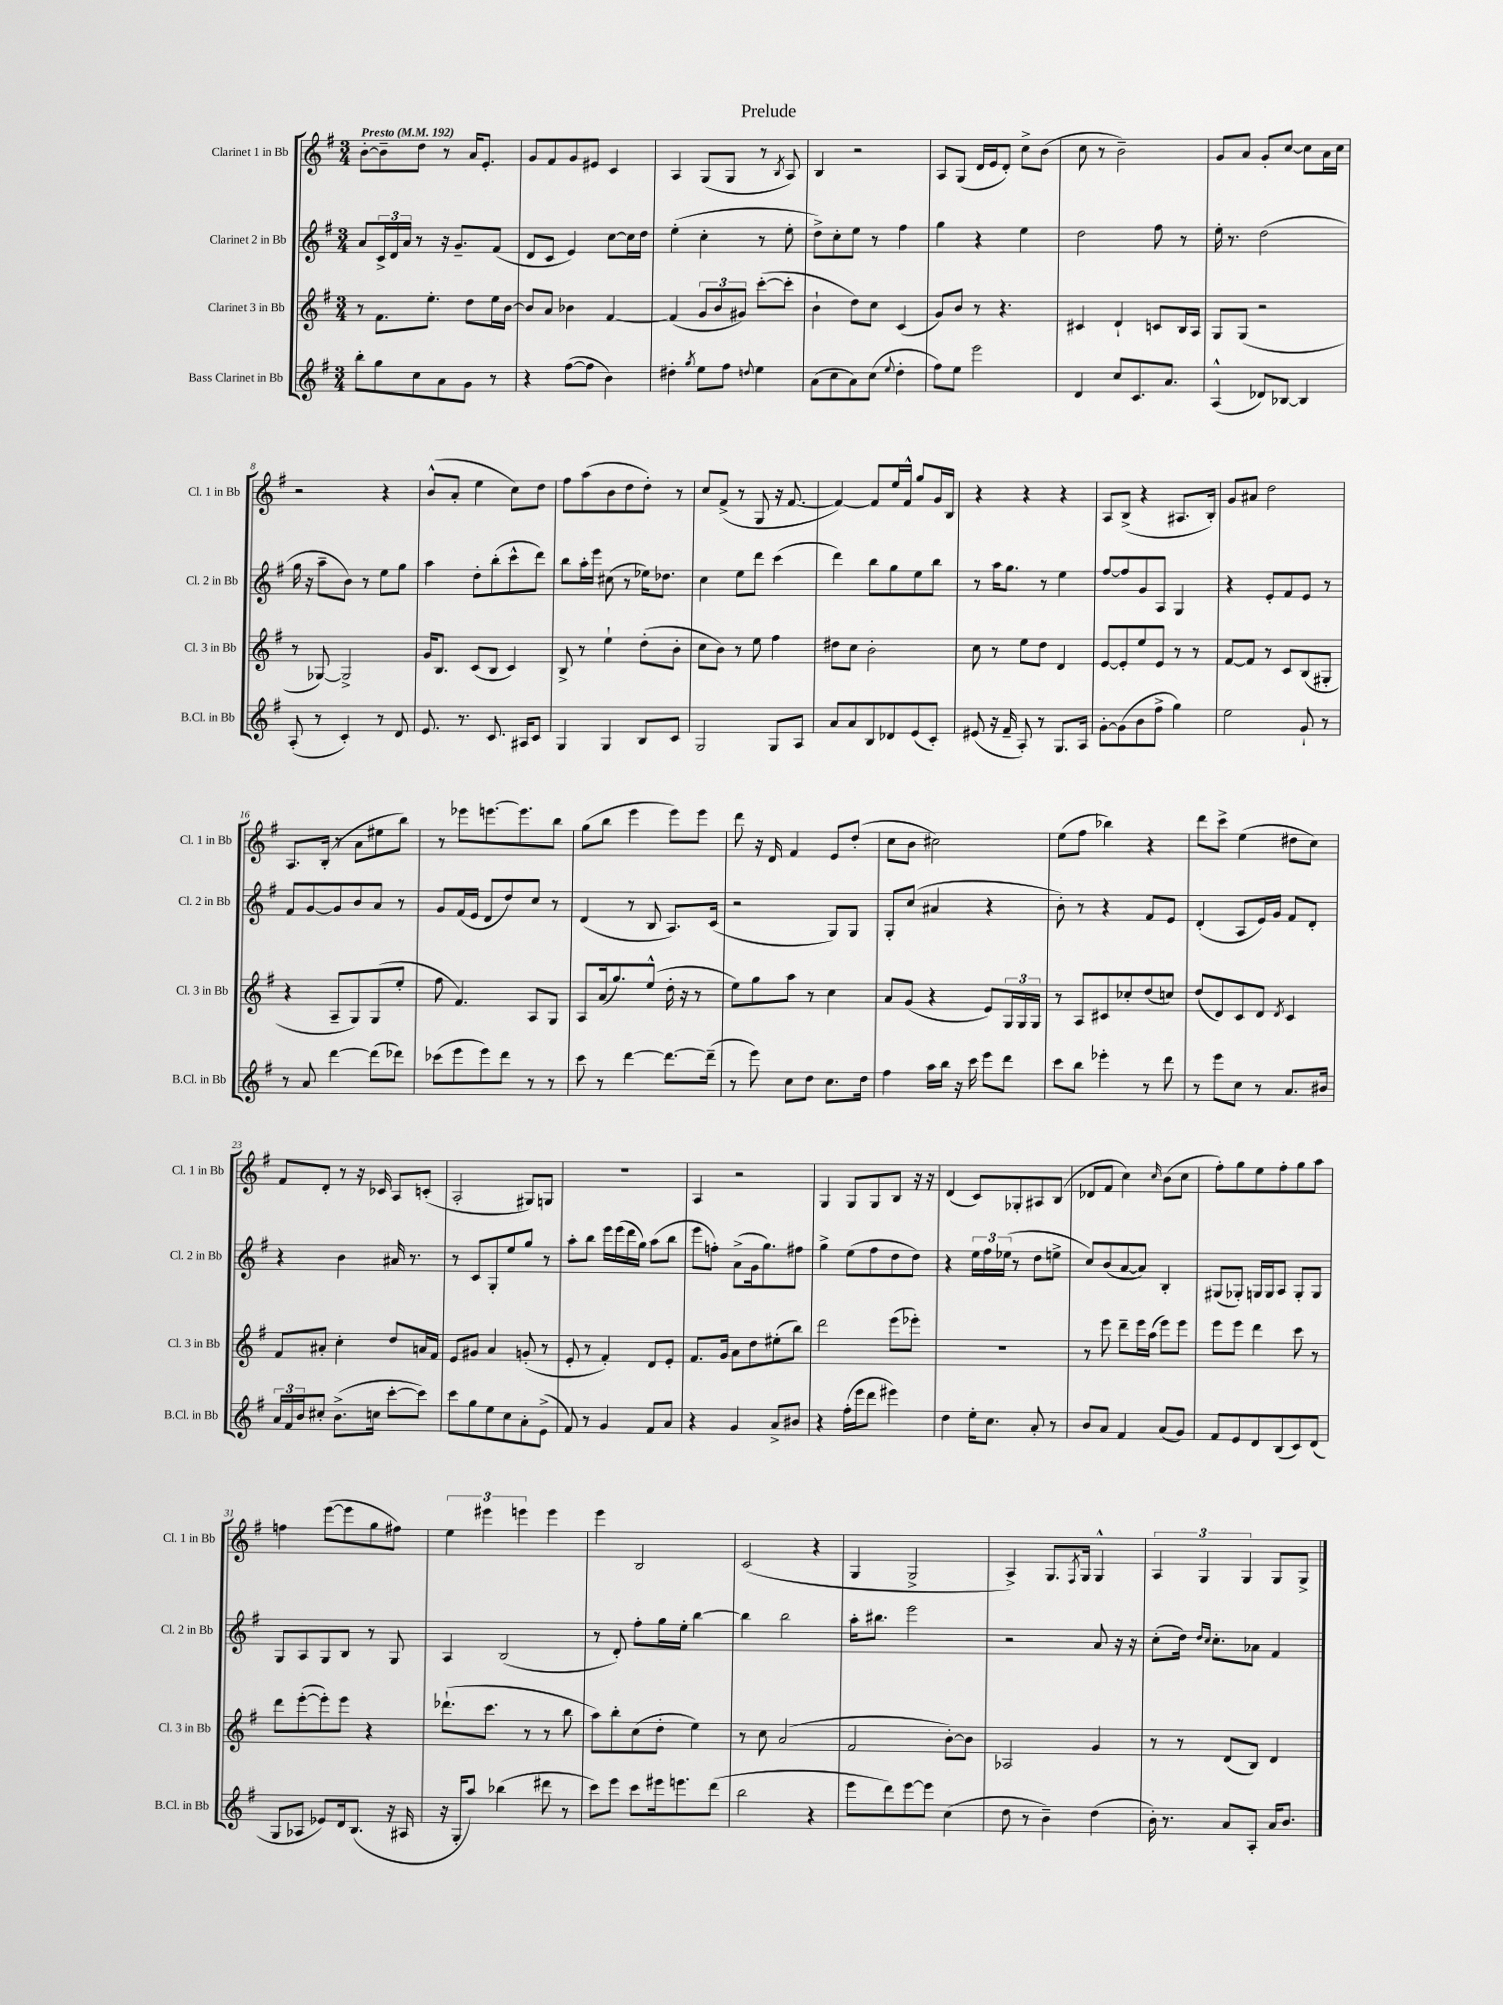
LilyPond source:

\header { title = "Prelude" }
<<
\new StaffGroup <<
\new Staff = "s0" \with { instrumentName = "Clarinet 1 in Bb" shortInstrumentName = "Cl. 1 in Bb" } {
    \clef treble \key g \major \numericTimeSignature \time 3/4 \tempo "Presto" 4 = 192
    b'8~-. b'8-- d''8 r8 a'16 e'8.-. |
    g'8 fis'8 g'8 eis'8 c'4 |
    a4 g8( g8 r8 \acciaccatura { b8 } a8) |
    b4 r2 |
    a8 g8( d'16 e'16 d'8-.) c''8-> b'8( |
    c''8 r8 b'2--) |
    g'8 a'8 g'8-. c''8~ c''8 a'16 c''16 |
    r2 r4 |
    b'8-^( a'8-. e''4 c''8) d''8 |
    fis''8 a''8( b'8 d''8 d''8-.) r8 |
    c''8 fis'8->( r8 g8 r16 fis'8.~ |
    fis'4~) fis'8 e''16 fis'16-^ g''8 g'16 b16 |
    r4 r4 r4 |
    a8 b8->( r4 ais8. b16-.) |
    g'8 ais'8 d''2 |
    a8. b16-.( r8 a'8 eis''8 b''8) |
    r8 ees'''8 e'''8.~ e'''8. b''8 |
    g''8( b''8 e'''4 e'''8) e'''8 |
    d'''8 r16 d'16 fis'4 e'8 d''8-.( |
    c''8 b'8 cis''2) |
    e''8( fis''8 bes''4) r4 |
    d'''8 c'''8-> e''4( dis''8 c''8) |
    fis'8 d'8-. r8 r16 ces'16 a8 c'8-.( |
    a2-. gis8) g8 |
    R2. |
    a4 r2 |
    g4 g8 g8 b8 r16 r16 |
    d'4( c'8) ges8-. ais8 b8( |
    des'8 fis'8 c''4) \grace { c''16 } b'8( c''8 |
    fis''8-.) g''8 e''8 fis''8-. g''8 a''8 |
    f''4 e'''8~( e'''8 g''8 fis''8) |
    \tuplet 3/2 { e''4 eis'''4 e'''4 } e'''4 |
    e'''4 b2 |
    c'2( r4 |
    g4 g2-> |
    a4->) g8. \acciaccatura { fis8 } g16 g4-^ |
    \tuplet 3/2 { a4 g4 g4 } g8 g8-> \bar "|." |
}
\new Staff = "s1" \with { instrumentName = "Clarinet 2 in Bb" shortInstrumentName = "Cl. 2 in Bb" } {
    \clef treble \key g \major \numericTimeSignature \time 3/4
    a'8 \tuplet 3/2 { c'16-> d'16 a'16 } r8 r16 g'8.-- fis'8( |
    d'8 c'8 e'4) c''8~ c''16 d''16 |
    e''4-.( c''4-. r8 e''8-. |
    d''8->) c''8-. e''8 r8 fis''4 |
    g''4 r4 e''4 |
    d''2 fis''8 r8 |
    e''16-. r8. d''2( |
    g''16 r16 a''8-- b'8) r8 e''8 g''8 |
    a''4 d''8-. b''8-.( c'''8-^ d'''8) |
    b''8 a''16-. e'''16 cis''8( r8 ees''16) des''8. |
    c''4 e''8 d'''8 c'''4( |
    d'''4) b''8 g''8 e''8 b''8 |
    r8 a''16 g''8. r8 e''4 |
    fis''8~ fis''8 g'8 a8 g4 |
    r4 e'8-. fis'8 e'8 r8 |
    fis'8 g'8~ g'8 b'8 a'8 r8 |
    g'8 fis'16( e'16 d'8 d''8) c''8 r8 |
    d'4( r8 b8 a8.) c'16( |
    r2 g8) g8 |
    g8-. c''8( ais'4 r4 |
    b'8-.) r8 r4 fis'8 e'8 |
    d'4-.( a8 e'16) g'16 fis'8 d'8-. |
    r4 b'4 ais'16 r8. |
    r8 c'8 g8-. e''8 g''8 r8 |
    a''8-. b''8 e'''16 e'''16( d'''16 g''16) a''8( b''8 |
    e'''8 f''8-.) a'8->( g'16 g''8.) fis''8 |
    g''4-> e''8( fis''8 d''8 d''8) |
    r4 \tuplet 3/2 { e''16 fis''16 ees''16( } r8 d''8 e''8-> |
    c''8) b'8( a'8~ a'8) b4-. |
    gis8( ges8-.) g16 g16 a8 g8-. g8 |
    g8 a8 g8 b8 r8 g8 |
    a4 b2( |
    r8 d'8-.) fis''8-. g''16 e''16-. b''4~ |
    b''4 b''2 |
    a''16-. bis''8. e'''2 |
    r2 a'8 r16 r16 |
    c''8-.( d''16) \grace { d''16 c''16 } c''8.-. aes'8 fis'4 \bar "|." |
}
\new Staff = "s2" \with { instrumentName = "Clarinet 3 in Bb" shortInstrumentName = "Cl. 3 in Bb" } {
    \clef treble \key g \major \numericTimeSignature \time 3/4
    r8 fis'8. e''8.-. d''8 e''16 b'16~ |
    b'8 a'8 bes'4 fis'4~ |
    fis'4( \tuplet 3/2 { g'8 b'8 gis'8) } c'''8~-.( c'''8-. |
    b'4-! d''8) c''8 c'4( |
    g'8) b'8 r8 r4. |
    cis'4 d'4-! c'8 b16 a16 |
    g8 g8( r2 |
    r8 ges8~) ges2-> |
    g'16 b8. c'8( b8 c'4) |
    b8-> r8 e''4-! d''8-.( b'8-. |
    c''8 b'8) r8 e''8 fis''4 |
    dis''8 c''8 b'2-. |
    c''8 r8 e''8 d''8 d'4 |
    e'8~ e'8-. e''8 e'8 r8 r8 |
    fis'8~ fis'8 r8 c'8 b8( gis8-. |
    r4 a8-- g8) g8( e''8-. |
    fis''8 fis'4.) a8 g8 |
    a8 a'16( g''8.) e''8-^( d''16-. r16 r8 |
    e''8) g''8 a''8 r8 c''4 |
    a'8 g'8( r4 e'8) \tuplet 3/2 { g16 g16 g16 } |
    r8 a8 cis'8 ces''8-. d''8( c''8) |
    d''8( d'8) c'8 d'8 \acciaccatura { d'8 } c'4 |
    fis'8 ais'8-. c''4-. d''8 a'16 fis'16 |
    e'8 gis'8 a'4 g'8-.( r8 |
    e'8-. r8 fis'4-.) d'8 e'8-. |
    fis'8. g'16 a'8 d''8 eis''8-.( b''8) |
    d'''2 e'''8( ees'''8-.) |
    R2. |
    r8 e'''8 d'''8-- e'''16 a''16( e'''8) e'''8 |
    e'''8 e'''8 d'''4 c'''8 r8 |
    d'''8 e'''8~-.( e'''8-.) e'''8 r4 |
    des'''8.-!( c'''8. r8 r8 b''8 |
    a''8) b''8-. c''8( d''8-. e''4) |
    r8 c''8 a'2( |
    fis'2 b'8~-.) b'8 |
    aes2 g'4 |
    r8 r8 d'8( b8) d'4 \bar "|." |
}
\new Staff = "s3" \with { instrumentName = "Bass Clarinet in Bb" shortInstrumentName = "B.Cl. in Bb" } {
    \clef treble \key g \major \numericTimeSignature \time 3/4
    b''8-. g''8 c''8 a'8 g'8 r8 |
    r4 fis''8~( fis''8 b'4) |
    dis''4-. \acciaccatura { g''8 } e''8 fis''8 \appoggiatura { d''8 } e''4 |
    a'8( c''8 a'8) c''8( \appoggiatura { e''8 } d''4-. |
    fis''8) e''8 e'''2 |
    d'4 c''8 c'8. a'8. |
    a4-^( des'8) bes8~ bes4 |
    a8-.( r8 c'4-.) r8 d'8 |
    e'8. r8. c'8. ais16 c'8 |
    g4 g4 b8 c'8 |
    g2 g8 a8 |
    a'8 a'8 b8 des'8 e'8( c'8-.) |
    eis'8( r16 fis'16-- a8-.) r8 g8. a16 |
    g'8~-. g'8( b'8 fis''8-> g''4) |
    e''2 g'8-! r8 |
    r8 a'8 d'''4~ d'''8( des'''8) |
    ces'''8( e'''8 e'''8) d'''8 r8 r8 |
    c'''8 r8 d'''4~ d'''8.~ d'''16--( |
    r8 e'''8) c''8 d''8 c''8. d''16 |
    fis''4 a''16 b''16 r16 c'''16 e'''8 d'''8 |
    c'''8 b''8 ees'''4-. r8 d'''8 |
    r8 e'''8 c''8 r8 a'8. bis'16 |
    \tuplet 3/2 { a'16 fis'16 b'16 } cis''8-. b'8.->( c''16 c'''8~-. c'''8) |
    c'''8 g''8 e''8 c''8 a'8-. e'8->( |
    fis'8) r8 g'4 fis'8 a'8 |
    r4 g'4 a'8-> bis'8 |
    r4 fis''16-.( e'''16 d'''8 eis'''4) |
    d''4 e''16-. c''8. a'8-. r8 |
    b'8 a'8 fis'4 a'8( g'8) |
    fis'8 e'8 d'8 b8( c'8) d'8( |
    g8 aes8 ees'8) d'16 b8.( r16 ais16 |
    r16 g16-. a''8) bes''4( dis'''8 r8 |
    c'''8) e'''8 c'''8 eis'''16 e'''8. d'''8( |
    b''2 r4 |
    e'''8 d'''8) e'''8~ e'''8 c''4( |
    d''8 r8 b'4--) d''4( |
    b'16-.) r8. a'8 a8-. a'16 b'8. \bar "|." |
}
>>
>>
